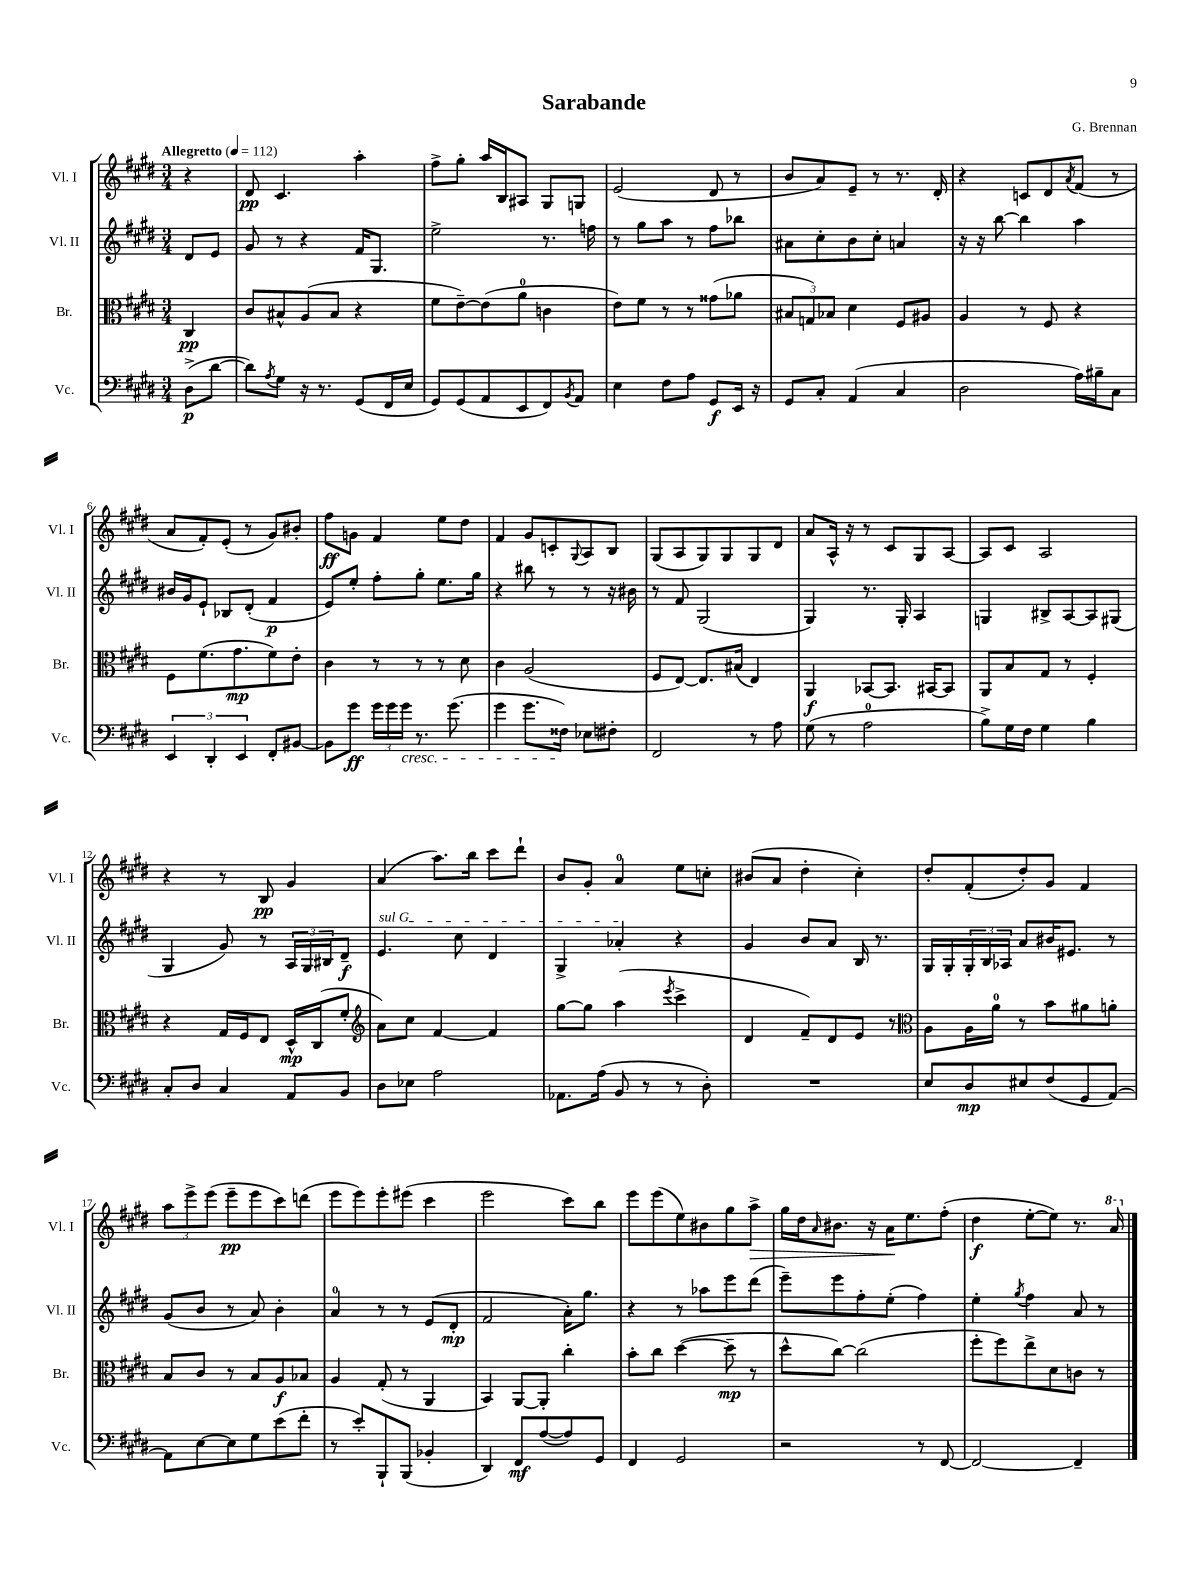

**kern	**kern	**kern	**kern
*staff4	*staff3	*staff2	*staff1
*clefF4	*clefC3	*clefG2	*clefG2
*k[f#c#g#d#]	*k[f#c#g#d#]	*k[f#c#g#d#]	*k[f#c#g#d#]
*M3/4	*M3/4	*M3/4	*M3/4
*MM112	*MM112	*MM112	*MM112
(8D#^	4C#	8d#	4r
[8d#	.	8e	.
=	=	=	=
8d#])	8c#	8g#	8d#
8qA	.	.	.
8G#	8B#^^	8r	4.c#
16r	(8A	4r	.
8.r	.	.	.
.	8B#	.	.
(8GG#	4r	16f#	4aa'
.	.	8.G#	.
16FF#	.	.	.
16E	.	.	.
=	=	=	=
8GG#)	8f#	2ee^	8ff#^
(8GG#	[8e~)	.	8gg#'
8AA	(8e]	.	16aa
.	.	.	16B
8EE	8a	.	8A#
8FF#)	4c	8.r	8G#
8qBB	.	.	.
8AA	.	.	8G
.	.	16ff	.
=	=	=	=
4E	8e)	8r	(2e
.	8f#	8gg#	.
8F#	8r	8aa	.
8A	8r	8r	.
8GG#	(8g##	8ff#	8d#
16EE	8a-	8bb-	8r
16r	.	.	.
=	=	=	=
8GG#	12B#	8a#	8b
.	12G)	.	.
8C#'	.	8cc#'	8a)
.	12B-	.	.
(4AA	4d#	8b	8e~
.	.	8cc#'	8r
4C#	8F#	4a	8.r
.	8A#	.	.
.	.	.	16d#'
=	=	=	=
2D#	4A	16r	4r
.	.	16r	.
.	.	[8bb	.
.	8r	4bb]	8c
.	8F#	.	8d#
.	.	.	8qa
16A)	4r	4aa	(8f#
16B#~	.	.	.
8C#	.	.	8r
=	=	=	=
6EE	8F#	16b#	8a
.	.	16g#	.
.	(8.f#	8e`	8f#')
6DD#'	.	.	.
.	.	8B-	(8e'
.	8.g#	.	.
6EE	.	.	.
.	.	(8d#'	8r
8FF#'	8f#)	4f#	8g#)
[8BB#	8e'	.	8b#'
=	=	=	=
8BB#]	4c#	8e)	8ff#
8g#	.	8ee'	8g
24g#	8r	8ff#'	4f#
24g#	.	.	.
24g#	.	.	.
8.r	8r	8gg#'	.
.	8r	8.ee	8ee
(8.g#	.	.	.
.	8d#	.	8dd#
.	.	16gg#	.
=	=	=	=
4g#	4c#	4r	4f#
8.g#	(2A	8bb#	8g#
.	.	8r	8c'
16F##)	.	.	.
.	.	.	8qqG#
8E-	.	8r	8A
8F#'	.	16r	8B
.	.	16b#	.
=	=	=	=
2FF#	8F#	8r	(8G#
.	[8E)	8f#	8A
.	8.E]	(2G#	8G#)
.	.	.	8G#
.	(16B#	.	.
8r	4E)	.	8G#
8A	.	.	8d#
=	=	=	=
(8G#	4AA	4G#)	8a
8r	.	.	16A^^
.	.	.	16r
2A	[8BB-	8.r	8r
.	8.BB-]	.	8c#
.	.	16G#'	.
.	.	4A	8G#
.	[16BB#	.	.
.	8BB#]	.	[8A
=	=	=	=
8B^)	8AA	4G	8A]
16G#	8B	.	8c#
16F#	.	.	.
4G#	8G#	8B#^	2A
.	8r	[8A	.
4B	4F#'	8A]	.
.	.	(8G#	.
=	=	=	=
8C#'	4r	4G#	4r
8D#	.	.	.
4C#	16G#	8g#)	8r
.	16F#	.	.
.	8E	8r	8B
8AA	16D#^^	24A	4g#
.	.	24G#	.
.	(16C#	.	.
.	.	24B#	.
8BB	8f#'	8d#~	.
=	=	=	=
*	*clefG2	*	*
8D#	8a)	4.e	(4a
8E-	8cc#	.	.
2A	[4f#	.	8.aa)
.	.	8cc#	.
.	.	.	16bb
.	4f#]	4d#	8ccc#
.	.	.	8ddd#`
=	=	=	=
8.AA-	[8gg#	4G#^	8b
.	8gg#]	.	8g#'
(16A	.	.	.
8BB	(4aa	4a-'	4a
8r	.	.	.
.	8qeee	.	.
8r	4ccc#^	4r	8ee
8D#')	.	.	8cc'
=	=	=	=
2.r	4d#	4g#	(8b#
.	.	.	8a
.	8f#~)	8b	4dd#'
.	8d#	8a	.
.	8e	16B	4cc#')
.	.	8.r	.
.	8r	.	.
=	=	=	=
*	*clefC3	*	*
8E	8A	16G#	8dd#'
.	.	16G#'	.
8D#	16A	24G#'	(8f#'
.	.	24B	.
.	16a	.	.
.	.	24A-	.
8E#	8r	8a	8dd#')
(8F#	8b	16b#	8g#
.	.	8.e#	.
8GG#	8a#	.	4f#
[8AA)	8a'	8r	.
=	=	=	=
8AA]	8B	(8g#	12aa
.	.	.	12eee^
[8E	8c#	8b	.
.	.	.	(12eee
8E]	8r	8r	8eee~
8G#	8B	8a)	8eee
(8e	8A	4b'	8ccc#)
8f#'	8B-	.	(8ddd
=	=	=	=
8r	4A	4a	8eee
8e')	.	.	8eee)
8BBB`	(8G#'	8r	8eee'
(8BBB	8r	8r	(8eee#
4BB-'	4AA	(8e	4ccc#
.	.	8d#'	.
=	=	=	=
4DD#)	4BB)	2f#	2eee
8FF#	[8AA	.	.
([8A	8AA']	.	.
8A])	4cc#'	16a')	8ccc#)
.	.	8.gg#	.
8GG#	.	.	8bb
=	=	=	=
4FF#	8b'	4r	8eee
.	8cc#	.	(8eee
2GG#	([4dd#	8r	8ee)
.	.	8aa-	8b#
.	8dd#~]	8eee	8gg#
.	8r	(8ddd#	8aa^
=	=	=	=
2r	8dd#^^	8eee~)	16gg#
.	.	.	16dd#
.	.	.	16qqa
.	[8cc#)	8eee	8.b#
.	(2cc#]	8ff#'	.
.	.	.	16r
.	.	(8ee'	16a
.	.	.	8.ee
8r	.	4ff#)	.
[8FF#	.	.	(8ff#'
=	=	=	=
2FF#_	8ff#'	4ee'	4dd#
.	8ff#)	.	.
.	.	8qgg#	.
.	8ee^	4ff#	[8ee'
.	8d#	.	8ee])
4FF#~]	8c	8a	8.r
.	8r	8r	.
.	.	.	16aa
==	==	==	==
*-	*-	*-	*-
